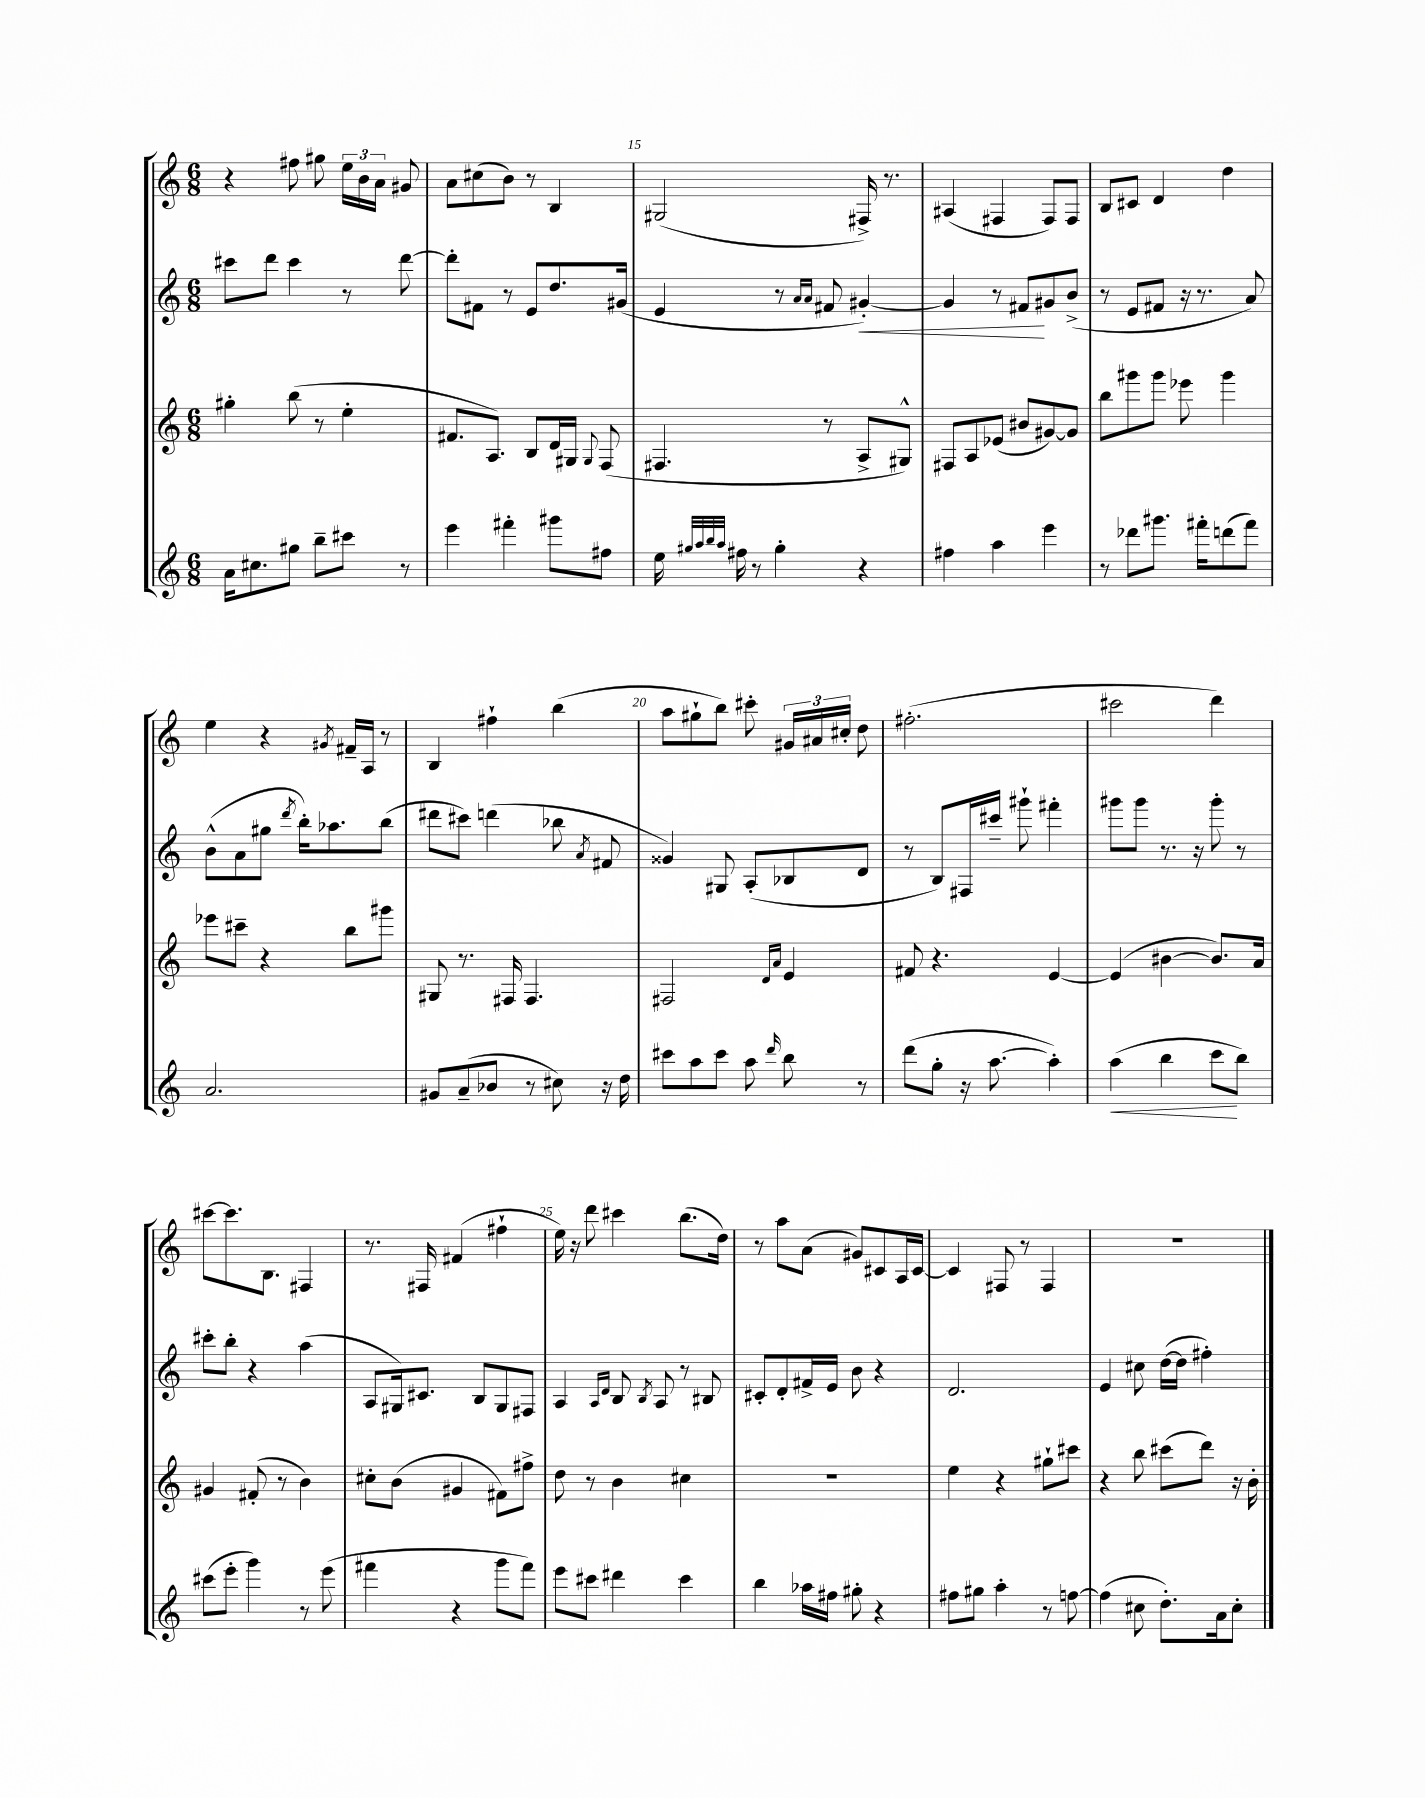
<<
\new StaffGroup <<
\new Staff = "s0" {
    \clef treble \key c \major \numericTimeSignature \time 6/8
    \autoBeamOff r4 fis''8 gis''8 \tuplet 3/2 { e''16[ b'16 a'16] } gis'8 |
    a'8[ cis''8( b'8]) r8 b4 |
    gis2( fis16->) r8. |
    ais4( fis4 fis8[) fis8] |
    b8[ cis'8] d'4 d''4 |
    e''4 r4 \acciaccatura { gis'8 } fis'16[-- a16] r8 |
    b4 fis''4-! b''4( |
    a''8[ gis''8-! b''8]) cis'''8-. \tuplet 3/2 { gis'16[ ais'16 cis''16]-. } d''8 |
    fis''2.-.( |
    cis'''2 d'''4) |
    cis'''8[~ cis'''8. b8.] fis4 |
    r8. fis16 fis'4( fis''4-! |
    e''16) r16 d'''8 cis'''4 b''8.[( d''16]) |
    r8 a''8[ a'8]( gis'8[) cis'8 a16 cis'16]~ |
    cis'4 fis8 r8 fis4 |
    R2. \bar "|." |
}
\new Staff = "s1" {
    \clef treble \key c \major \numericTimeSignature \time 6/8
    \autoBeamOff cis'''8[ d'''8] cis'''4 r8 d'''8~ |
    d'''8[-. fis'8] r8 e'8[ d''8. gis'16]( |
    e'4 r8 \grace { a'16[ a'16] } fis'8 gis'4~-.\<) |
    gis'4 r8 fis'8[\! gis'8 b'8]->( |
    r8 e'8[ fis'8] r16 r8. a'8) |
    b'8[-^( a'8 gis''8] \acciaccatura { d'''8 } b''16[-.) aes''8. b''8]( |
    dis'''8[ cis'''8]) d'''4( bes''8 \acciaccatura { a'8 } fis'8 |
    gisis'4) gis8 a8[-.( bes8 d'8] |
    r8 b8[) fis16 cis'''16]-- gis'''8-! fis'''4-. |
    gis'''8[ gis'''8] r8. r16 gis'''8-. r8 |
    cis'''8[-. b''8]-. r4 a''4( |
    a8[ gis16) cis'8.] b8[ gis8 fis8] |
    a4 \grace { a16[ d'16] } b8 \acciaccatura { b8 } a8 r8 bis8 |
    cis'8[-. d'8-. fis'16-> e'16] b'8 r4 |
    d'2. |
    e'4 cis''8 d''16[~( d''16] fis''4-.) \bar "|." |
}
\new Staff = "s2" {
    \clef treble \key c \major \numericTimeSignature \time 6/8
    \autoBeamOff gis''4-. b''8( r8 e''4-. |
    fis'8.[ a8.]) b8[ d'16 gis16] \appoggiatura { gis8 } f8( |
    fis4. r8 a8[-> gis8]-^) |
    fis8[ a8 ees'8]( bis'8[ gis'8~) gis'8] |
    b''8[ gis'''8 gis'''8] ees'''8 gis'''4 |
    ees'''8[ cis'''8]-- r4 b''8[ gis'''8] |
    gis8 r8. fis16 fis4. |
    fis2 \grace { d'16[ a'16] } e'4 |
    fis'8 r4. e'4~ |
    e'4( bis'4~ bis'8.[) a'16] |
    gis'4 fis'8-.( r8 b'4) |
    cis''8[-. b'8]( gis'4 fis'8[) fis''8]-> |
    d''8 r8 b'4 cis''4 |
    R2. |
    e''4 r4 gis''8[-! cis'''8] |
    r4 b''8 cis'''8[( d'''8]) r16 b'16-. \bar "|." |
}
\new Staff = "s3" {
    \clef treble \key c \major \numericTimeSignature \time 6/8
    \autoBeamOff a'16[ cis''8. gis''8] b''8[-- cis'''8] r8 |
    e'''4 fis'''4-. gis'''8[ fis''8] |
    e''16 \grace { gis''32[ a''32 b''32 a''32] } fis''16 r8 gis''4-. r4 |
    fis''4 a''4 e'''4 |
    r8 des'''8[ gis'''8.] fis'''16[-. d'''8( fis'''8]) |
    a'2. |
    gis'8[ a'8--( bes'8] r8 cis''8) r16 d''16 |
    cis'''8[ a''8 cis'''8] a''8 \grace { d'''16 } b''8 r8 |
    d'''8[( g''8]-. r16 a''8.~ a''4-.) |
    a''4\<( b''4 c'''8[\! b''8]) |
    cis'''8[( e'''8]-. g'''4) r8 e'''8( |
    fis'''4 r4 g'''8[ fis'''8]) |
    e'''8[ cis'''8] dis'''4 cis'''4 |
    b''4 aes''16[ fis''16] gis''8-. r4 |
    fis''8[ gis''8] a''4-. r8 f''8~ |
    f''4( cis''8 d''8.[-.) a'16 cis''8]-. \bar "|." |
}
>>
>>
\layout { \context { \Score currentBarNumber = #13 \override BarNumber.break-visibility = ##(#f #t #t) barNumberVisibility = #(every-nth-bar-number-visible 5) } }
